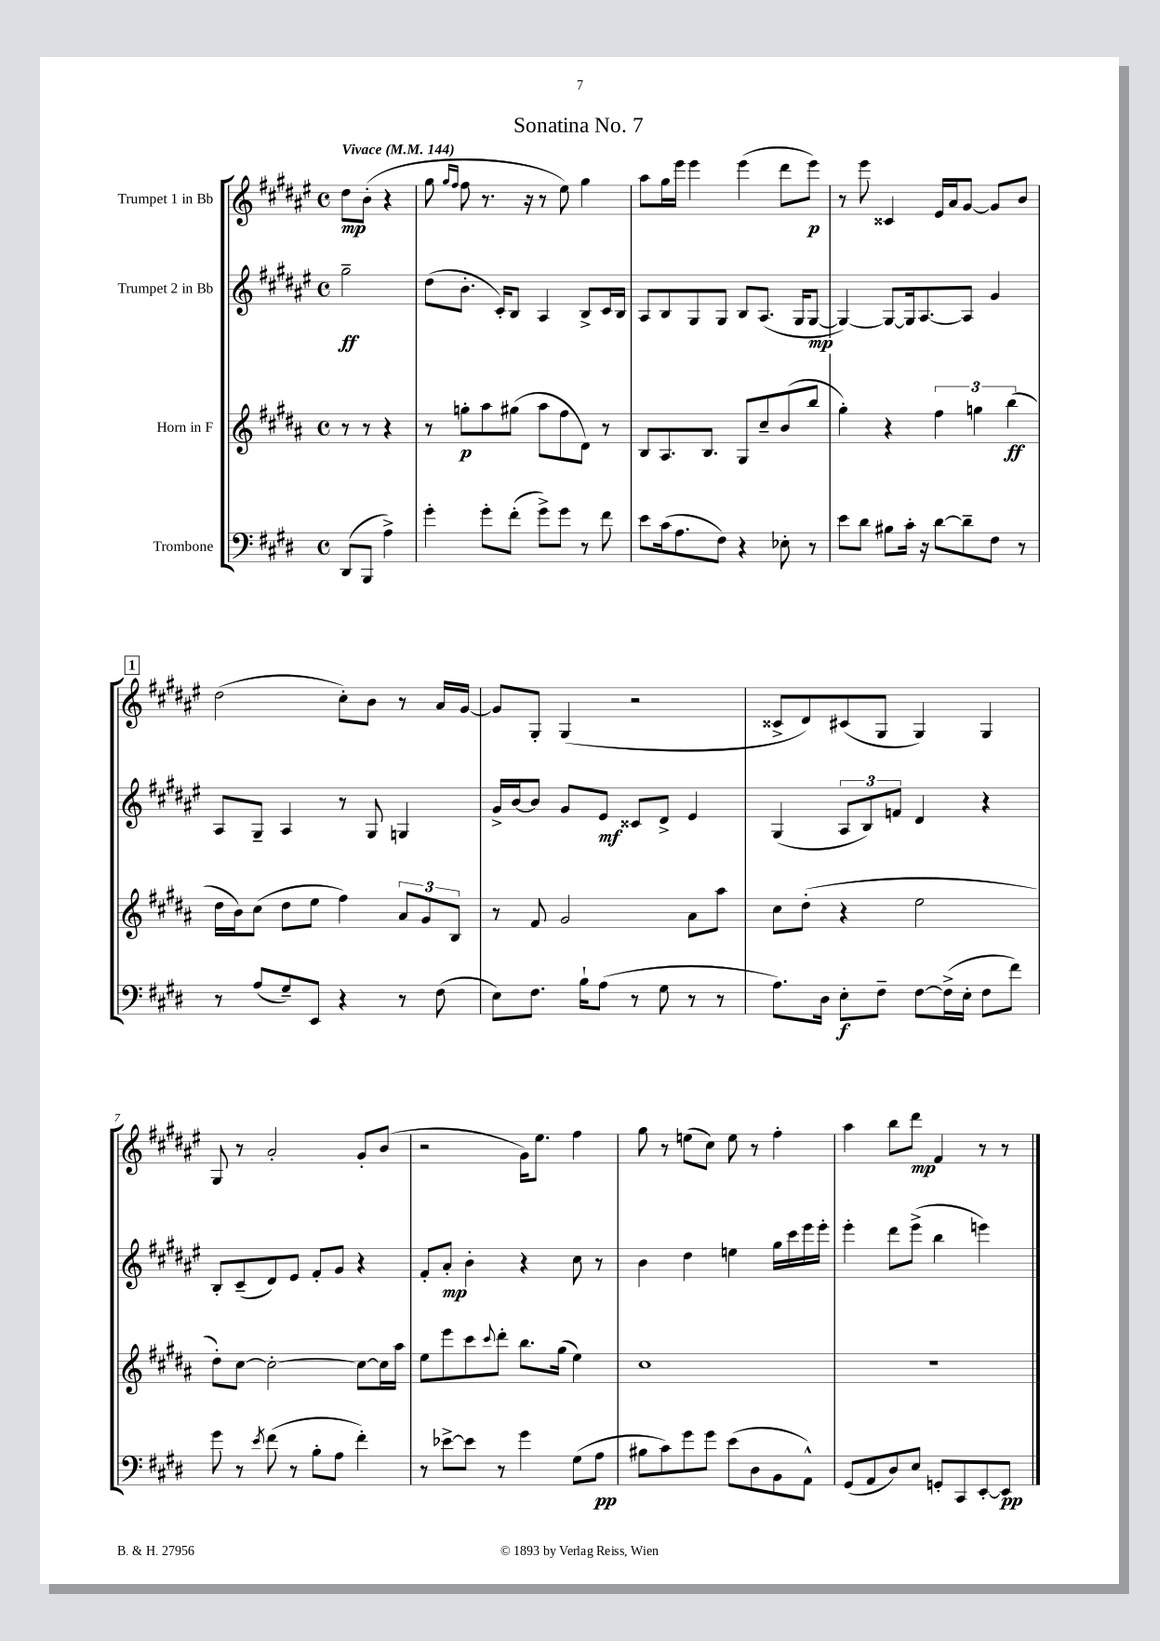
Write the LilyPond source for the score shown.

\header { title = "Sonatina No. 7" }
<<
\new StaffGroup <<
\new Staff = "s0" \with { instrumentName = "Trumpet 1 in Bb" } {
    \clef treble \key fis \major \defaultTimeSignature \time 4/4 \partial 2 \tempo "Vivace" 4 = 144
    dis''8\mp b'8-.( r4 |
    gis''8 \grace { gis''16 fis''16 } fis''8 r8. r16 r8 eis''8) gis''4 |
    ais''8 gis''16 eis'''16 eis'''4 eis'''4( dis'''8 eis'''8\p) |
    r8 eis'''8 cisis'4 eis'16 ais'16 gis'8~ gis'8 b'8 |
    \mark \markup { \box "1" } dis''2( cis''8-.) b'8 r8 ais'16 gis'16~ |
    gis'8 gis8-. gis4( r2 |
    cisis'8-> dis'8) cis'8( gis8 gis4) gis4 |
    gis8 r8 ais'2-. gis'8-. b'8( |
    r2 gis'16) eis''8. fis''4 |
    gis''8 r8 e''8( cis''8) e''8 r8 fis''4-. |
    ais''4 b''8 dis'''8\mp fis'4 r8 r8 \bar "|." |
}
\new Staff = "s1" \with { instrumentName = "Trumpet 2 in Bb" } {
    \clef treble \key fis \major \defaultTimeSignature \time 4/4 \partial 2
    gis''2--\ff |
    dis''8( b'8.-. cis'16-.) b8 ais4 b8-> cis'16 b16 |
    ais8 b8 gis8 gis8 b8 ais8.( gis16 gis8~\mp |
    gis4~) gis8~ gis16 ais8.~ ais8 gis'4 |
    \mark \markup { \box "1" } ais8 gis8-- ais4 r8 gis8 g4 |
    gis'16-> b'16~ b'8 gis'8 eis'8\mf cisis'8 dis'8-> eis'4 |
    gis4( \tuplet 3/2 { ais8 b8) f'8 } dis'4 r4 |
    b8-. cis'8--( dis'8) eis'8 fis'8-. gis'8 r4 |
    fis'8-. ais'8-.\mp b'4-. r4 cis''8 r8 |
    b'4 dis''4 e''4 gis''16 cis'''16 eis'''16 eis'''16-. |
    eis'''4-. dis'''8 eis'''8->( b''4 e'''4) \bar "|." |
}
\new Staff = "s2" \with { instrumentName = "Horn in F" } {
    \clef treble \key b \major \defaultTimeSignature \time 4/4 \partial 2
    r8 r8 r4 |
    r8 g''8-.\p ais''8 gis''8( ais''8 fis''8 dis'8) r8 |
    b8 ais8. b8. gis8 cis''8-- b'8( b''8 |
    gis''4-.) r4 \tuplet 3/2 { fis''4 g''4 b''4\ff( } |
    \mark \markup { \box "1" } dis''16 b'16) cis''8( dis''8 e''8 fis''4) \tuplet 3/2 { ais'8 gis'8 b8 } |
    r8 fis'8 gis'2 ais'8 ais''8 |
    cis''8 dis''8-.( r4 e''2 |
    dis''8-.) cis''8~ cis''2~-. cis''8~ cis''16 ais''16 |
    e''8 e'''8 cis'''8 \appoggiatura { cis'''8 } dis'''8-. b''8. gis''16( e''4) |
    cis''1 |
    R1 \bar "|." |
}
\new Staff = "s3" \with { instrumentName = "Trombone" } {
    \clef bass \key e \major \defaultTimeSignature \time 4/4 \partial 2
    dis,8( b,,8 a4->) |
    gis'4-. gis'8-. fis'8-.( gis'8->) gis'8 r8 fis'8 |
    e'8 cis'16( a8. fis8) r4 ees8-. r8 |
    e'8 dis'8 bis8 cis'16-. r16 dis'8~ dis'8-- fis8 r8 |
    \mark \markup { \box "1" } r8 a8( gis8--) e,8 r4 r8 fis8( |
    e8) fis8. b16-! a8( r8 gis8 r8 r8 |
    a8.) dis16 e8-.\f fis8-- fis8~ fis16->( e16-. fis8 fis'8) |
    gis'8 r8 \acciaccatura { e'8 } fis'8( r8 b8-. a8 fis'4-.) |
    r8 ees'8~-> ees'8 r8 gis'4 gis8( a8\pp |
    bis8 cis'8) gis'8 gis'8 e'8( dis8 b,8 a,8-^) |
    gis,8( a,8 dis8) e8 g,8-. cis,8 e,8~-. e,8\pp \bar "|." |
}
>>
>>
